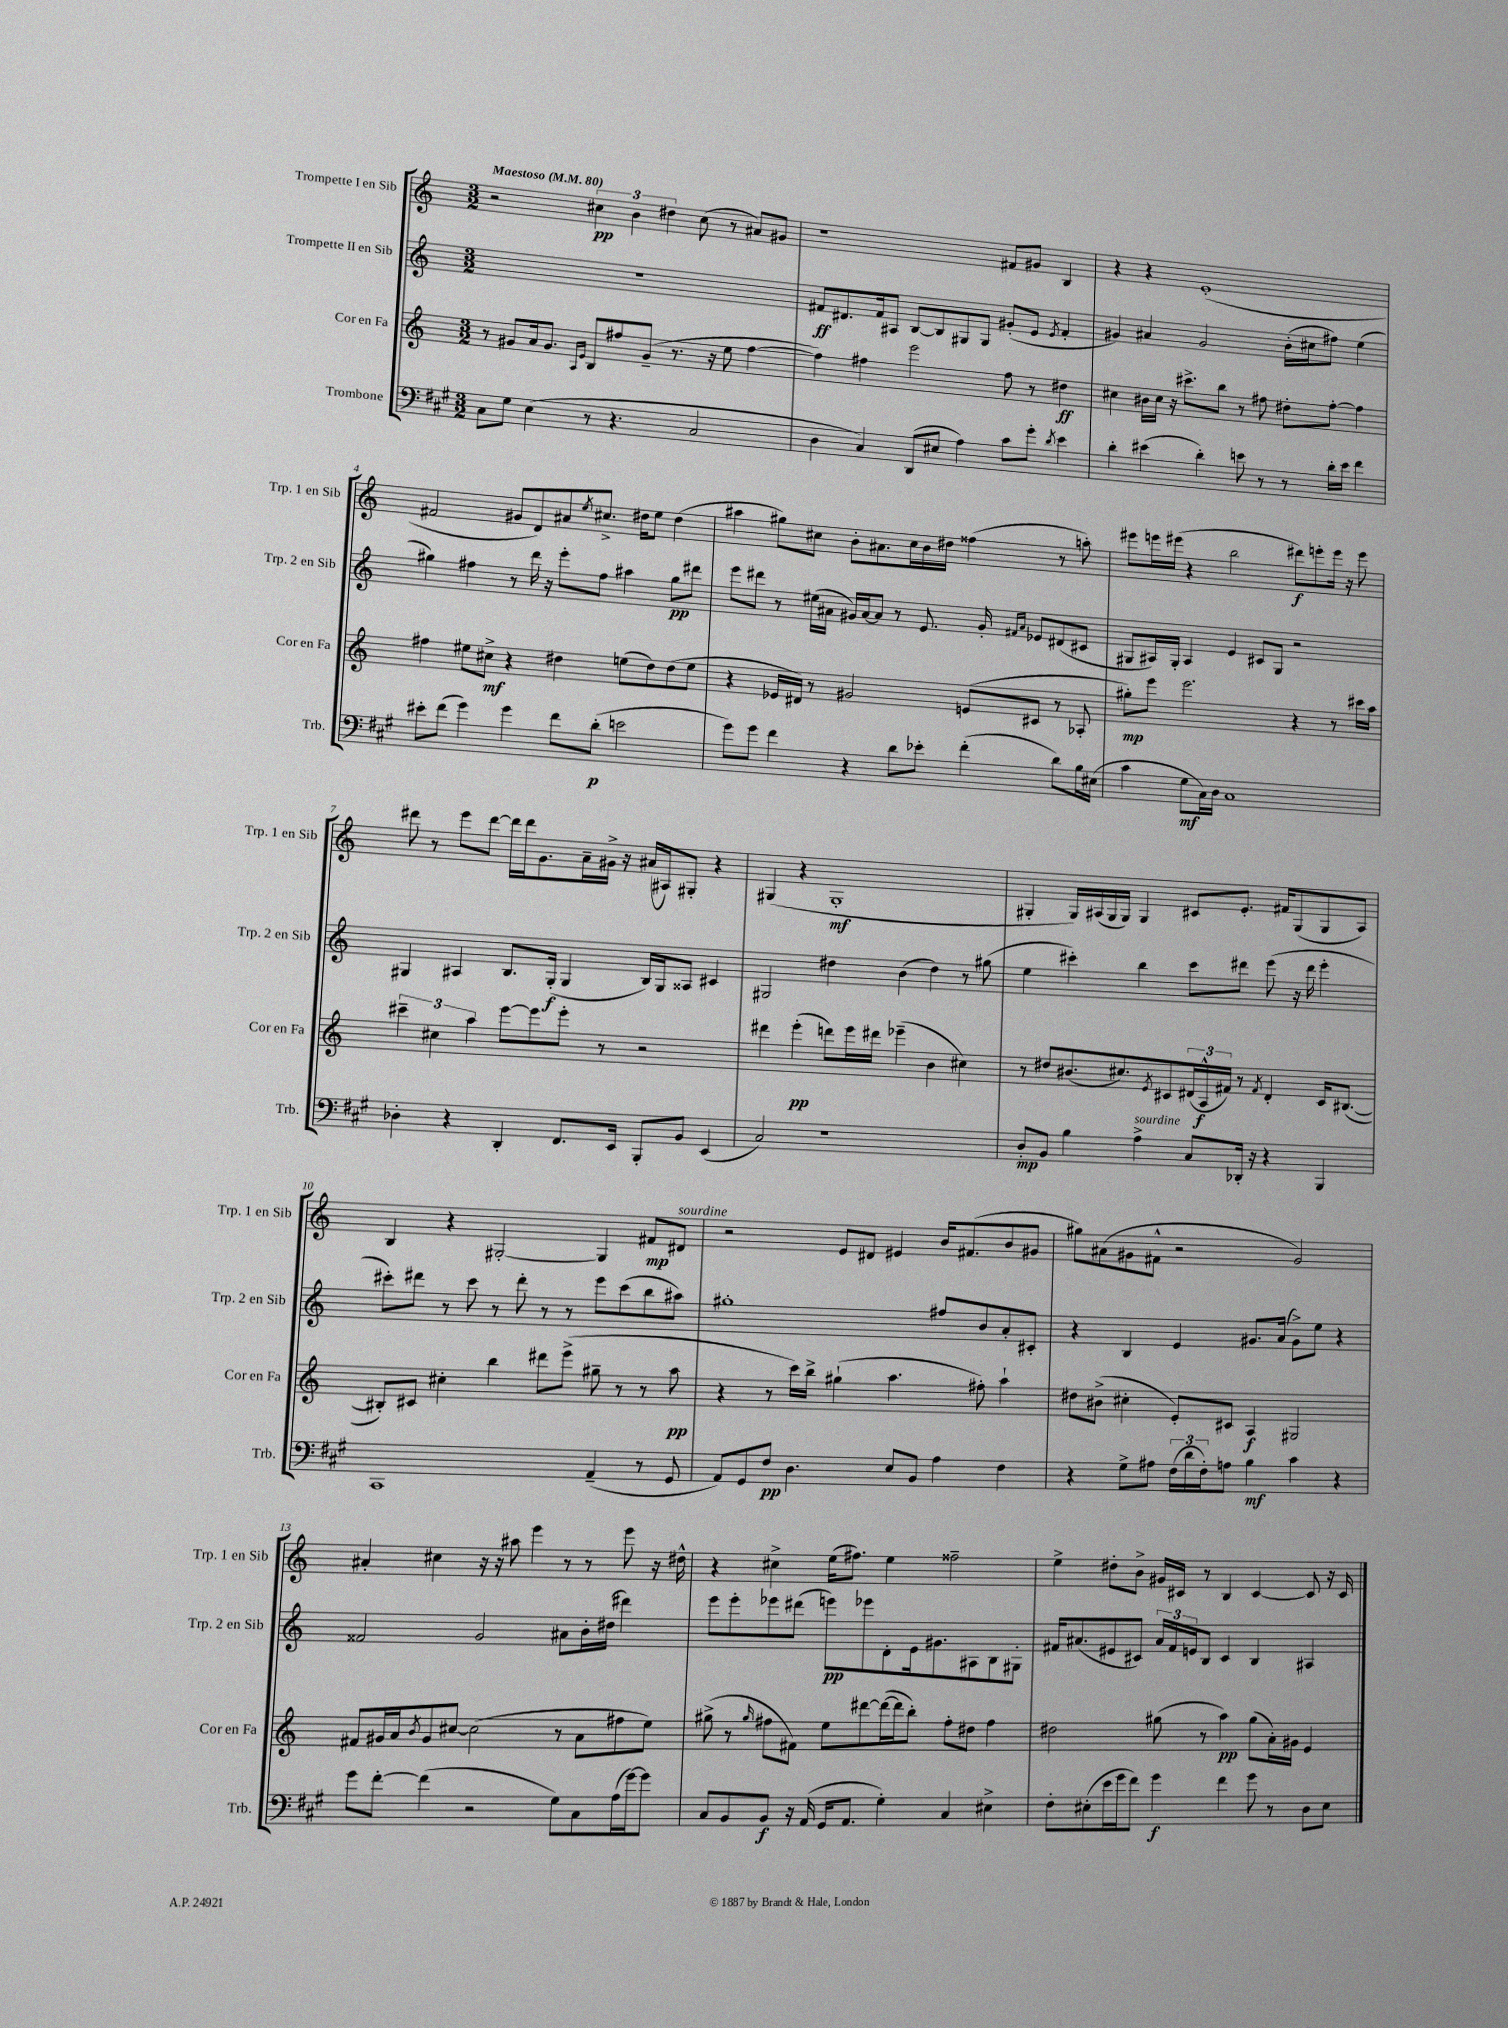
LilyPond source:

<<
\new StaffGroup <<
\new Staff = "s0" \with { instrumentName = "Trompette I en Sib" shortInstrumentName = "Trp. 1 en Sib" } {
    \clef treble \key c \major \numericTimeSignature \time 3/2 \tempo "Maestoso" 4 = 80
    r2 \tuplet 3/2 { cis''4\pp b'4 dis''4 } cis''8( r8 ais'8) gis'8 |
    r1 fis'8 gis'8 b4 |
    r4 r4 e'1-.( |
    fis'2 gis'8 d'8) ais'8 \acciaccatura { e''8 } cis''8.-> dis''16 e''8 dis''4( |
    ais''4 gis''8) cis''8 b'8-. ais'8. cis''16 b'16 dis''16 fisis''4( r8 a''8-.) |
    eis'''8 e'''16 eis'''16( r4 b''2 dis'''8\f) e'''8-. e'''16 r16 e'''8 |
    dis'''8 r8 e'''8 dis'''8~ dis'''16 dis'''16 g'8. a'16-- gis'16-> r16 ais'16( ais16) gis8-. r4 |
    gis4( r4 gis1-.\mf |
    gis4-. gis16) ais16( gis16 gis16) gis4 cis'8 e'8.-. fis'16 gis8( gis8 ais8) |
    b4 r4 gis2~-. gis4 fis'8\mp dis'8^\markup { \italic "sourdine" } |
    r2 e'8 dis'8 eis'4 b'16 fis'8.( b'8 gis'8 |
    gis''8) ais'8( gis'8 fis'8-^ r2 gis'2) |
    ais'4-. cis''4 r16 r16 ais''8 e'''4 r8 r8 e'''8 r16 dis''16-^ |
    r4 cis''4-> e''16( fis''8.) e''4 fisis''2-- |
    e''4-> dis''8-. b'8-> gis'16 cis'16 r8 b4 cis'4~ cis'8 r16 cis'16 \bar "|." |
}
\new Staff = "s1" \with { instrumentName = "Trompette II en Sib" shortInstrumentName = "Trp. 2 en Sib" } {
    \clef treble \key c \major \numericTimeSignature \time 3/2
    R1. |
    fis'8\ff dis'8. fis'16 ais8 b8~ b8 gis8 gis8 gis'8-.( e'8 \acciaccatura { e'8 } fis'4-. |
    gis'4) ais'4 gis'2 b'16-.( cis''16 fis''8) e''4( |
    gis''4) fis''4 r8 d'''16 r16 e'''8-. fis''8 ais''4 gis''8\pp dis'''8 |
    e'''8 dis'''8 r8 eis''16( ais'16 gis'16) ais'16~ ais'8 r8 e'8. gis'16-. \grace { fis'16 ais'16 } ees'8 dis'8( cis'8 |
    gis8 ais16) gis16-. ais4 e'4 cis'8 gis8 r2 |
    gis4 ais4 b8. gis16-.\f( gis4 b16) gis16 aisis8 cis'4 |
    gis2 dis''4 b'4( dis''4) r8 gis''8( |
    e''4 cis'''4-.) b''4 cis'''8 dis'''8 e'''8( r16 dis'''16 e'''4-. |
    cis'''8-.) dis'''8 r8 cis'''8 r8 dis'''8-. r8 r8 e'''8 cis'''8( b''8 ais''8) |
    gis''1-. fis''8 b'8 a'8-. cis'8-. |
    r4 b4 e'4 gis'8. a'16( gis'8->) e''8 r4 |
    fisis'2 g'2 ais'8 b'16-. dis''16( dis'''4) |
    e'''8 e'''8-. ees'''8 dis'''8( e'''8\pp) ees'''8 d'8-. e'16 gis'8. ais8 b8 gis8-. |
    fis'16 ais'8.( eis'8 cis'8) \tuplet 3/2 { ais'16 fis'16 e'16 } b8 cis'4 b4 ais4 \bar "|." |
}
\new Staff = "s2" \with { instrumentName = "Cor en Fa" shortInstrumentName = "Cor en Fa" } {
    \clef treble \key c \major \numericTimeSignature \time 3/2
    r8 gis'8 a'16 gis'8. \grace { a16 e'16 } b8 fis''8 gis'8--( r8. r16 e''8 fis''4~ |
    fis''4) fis''4 e'''2 fis''8 r8 dis''4\ff |
    cis''4 bis'16 cis''16 r16 cis'''8.-> b''8 r8 fis''8 dis''8-. fis''8~-. fis''4 |
    fis''4 eis''8 cis''8->\mf r4 dis''4 e''8( dis''8) dis''8( e''8 |
    r4 ees'16 dis'16) r8 gis'2 e'8( cis'8 r8 aes8-. |
    gis''8-.\mp) e'''8 e'''2. r4 r8 cis'''16 a''16 |
    \tuplet 3/2 { cis'''4-- cis''4 a''4 } e'''8~ e'''8 e'''8-. r8 r2 |
    dis'''4 e'''4-.\pp( d'''8) e'''16 dis'''16 ees'''4--( b'4 cis''4) |
    r8 dis''8 bis'8.( cis''8.) \acciaccatura { e'8 } cis'8 \tuplet 3/2 { dis'16( a16-^\f fis'16) } r8 \acciaccatura { fis'8 } dis'4-. cis'16 bis8.~( |
    bis8-.) cis'8 cis''4-. b''4 dis'''8 e'''8->( gis''8-- r8 r8 a''8\pp |
    r4 r8 c'''16) b''16-> gis''4-!( a''4. fis''8-.) a''4-! |
    dis''8 bis'8->( cis''4-. e'8-.) cis'8 a4\f gis2 |
    fis'8 gis'16 a'16 \acciaccatura { b'8 } gis'8 cis''8~ cis''2( r8 a'8 fis''8 e''8) |
    gis''8->( r8 \grace { gis''16 } fis''8 fis'8) e''8 dis'''8~ dis'''16~( dis'''16 b''8-.) fis''8-. dis''8 fis''4 |
    dis''2 gis''8( r8 a''4\pp) gis''8( a'16-.) gis'16 e'4 \bar "|." |
}
\new Staff = "s3" \with { instrumentName = "Trombone" shortInstrumentName = "Trb." } {
    \clef bass \key a \major \numericTimeSignature \time 3/2
    cis8 gis8 e4( r8 r4. cis2 |
    d4 cis4) d,8( eis8 a4) cis'8 gis'8-. \acciaccatura { d'8 } e'4 |
    d'4-. eis'4( d'4-.) e'8 r8 r8 d'16-. e'16 fis'4 |
    eis'8-. fis'8( gis'4) gis'4 fis'8 d'8-.\p( e'2 |
    gis'8) gis'8 fis'4 r4 d'8 ees'8-. fis'4-.( d'8) b16 eis16( |
    cis'4 gis8\mf cis16) d16 cis1 |
    des4-. r4 d,4-. fis,8. e,16 b,,8-. b,8 e,4( |
    cis2) r1 |
    d8-.\mp b,8 b4 a4->^\markup { \italic "sourdine" } cis8 des,16-. r16 r4 b,,4 |
    cis,1 a,4--( r8 gis,8 |
    a,8) gis,8 fis8\pp d4. e8 b,8 a4 fis4 |
    r4 gis8-> ais8 \tuplet 3/2 { fis16( d'16 fis16-.) } a8 b4\mf cis'4 r4 |
    gis'8 fis'8~-. fis'4( r2 gis8) cis8 a16( gis'16~) gis'8 |
    cis8 b,8 b,8\f r16 a,16( gis,16 a,8. gis4-.) cis4 eis4-> |
    fis8-. eis8-.( e'16 gis'16 fis'8) gis'4\f fis'4 gis'8 r8 d8 eis8 \bar "|." |
}
>>
>>
